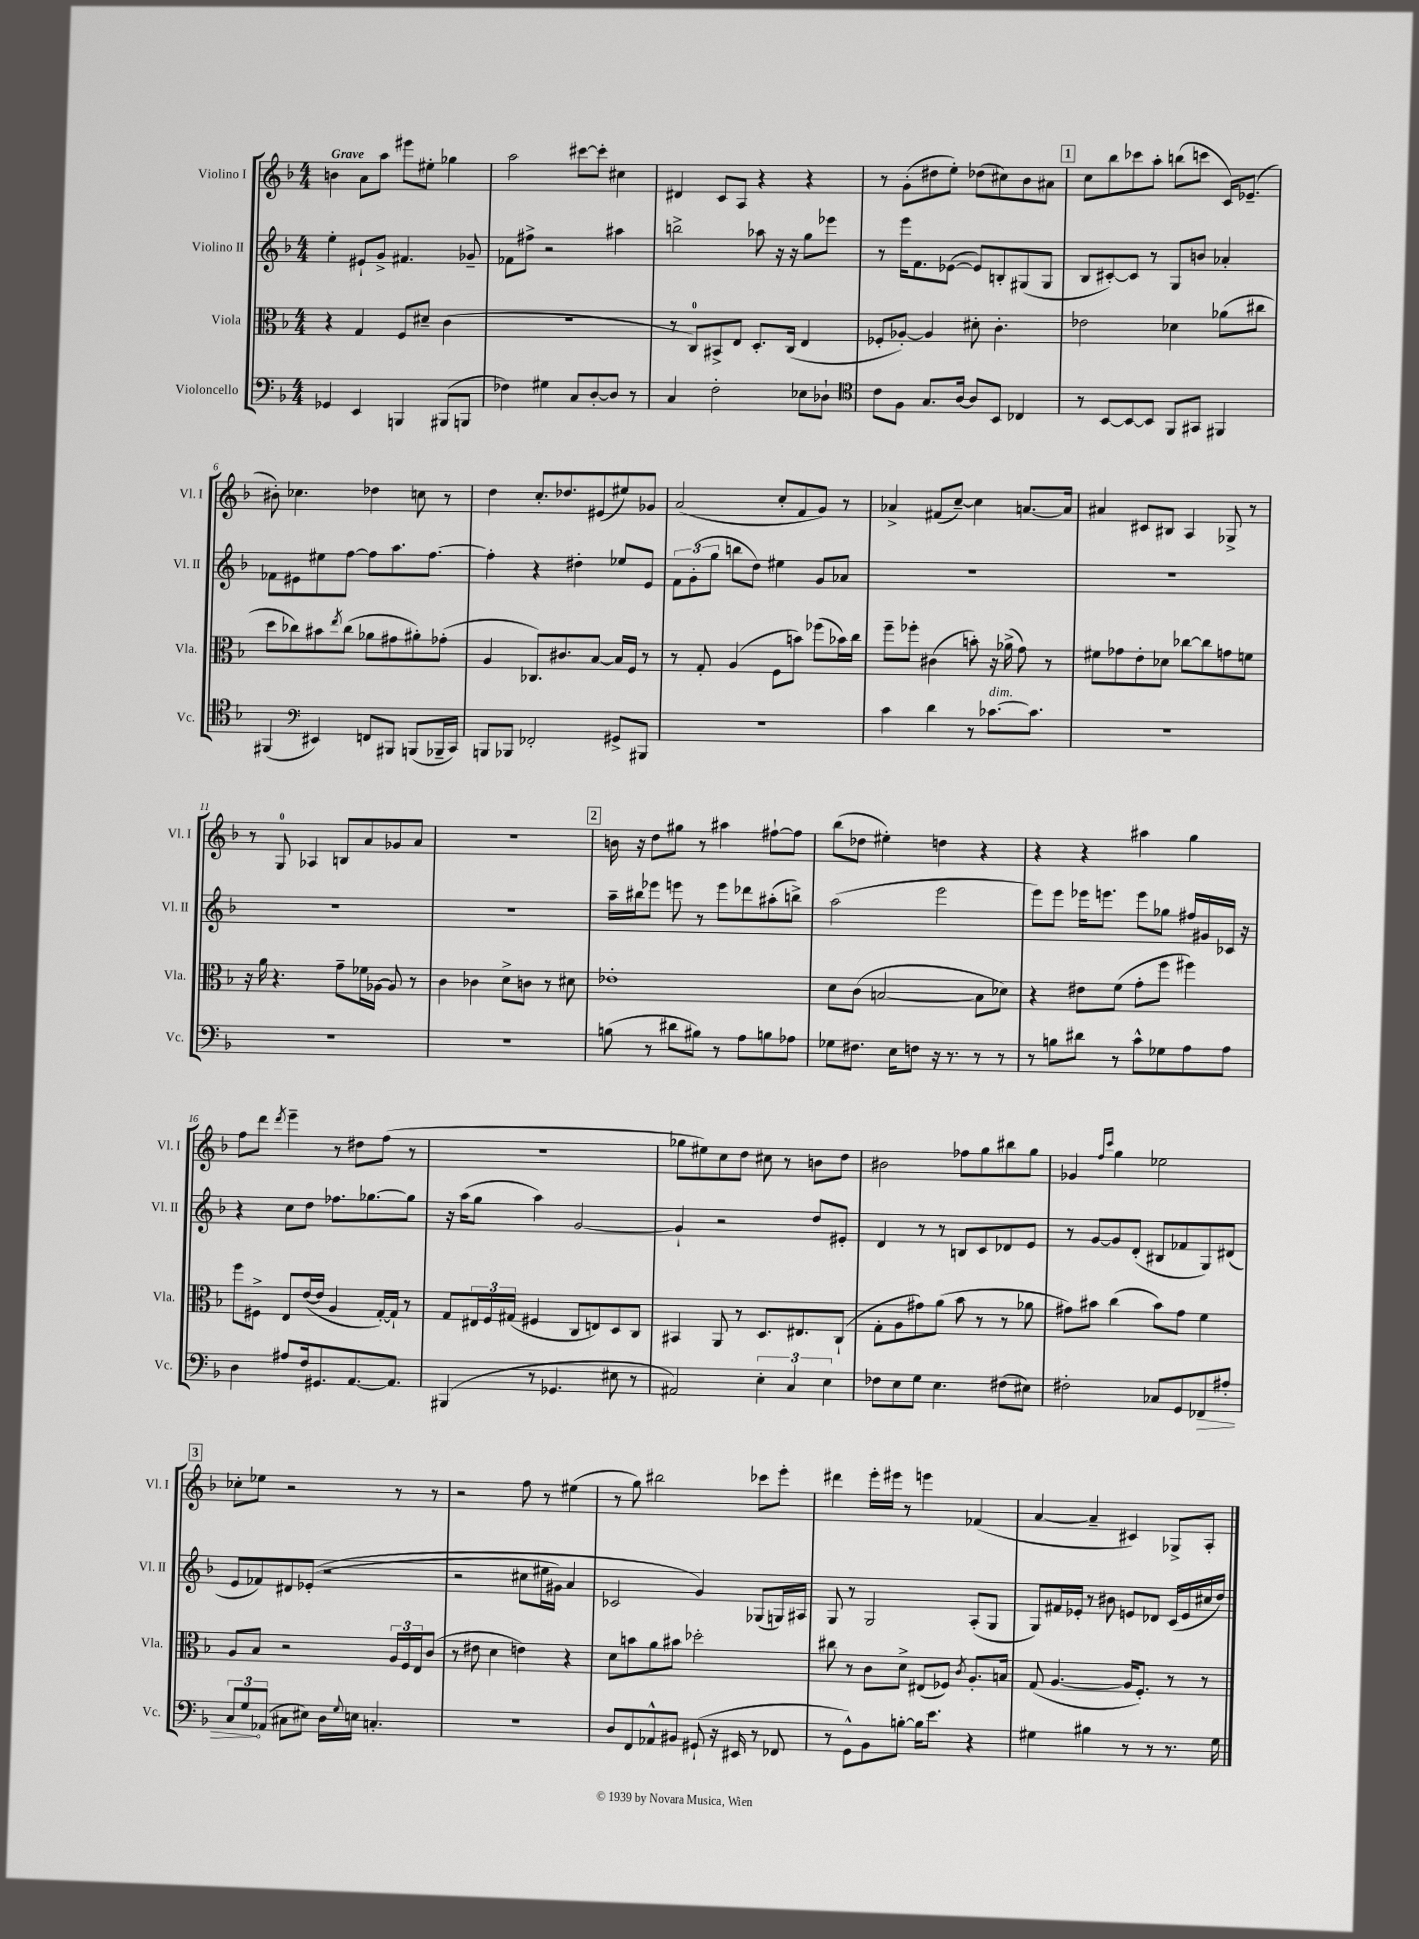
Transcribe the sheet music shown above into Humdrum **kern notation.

**kern	**kern	**kern	**kern
*staff4	*staff3	*staff2	*staff1
*clefF4	*clefC3	*clefG2	*clefG2
*k[b-]	*k[b-]	*k[b-]	*k[b-]
*M4/4	*M4/4	*M4/4	*M4/4
4GG-	4r	4ee'	4b
4EE	4G	8e#`	8a
.	.	8g^	8aa
4BBB	8F	4.f#	8eee#
.	8d#~	.	8ee#'
(8BBB#	(4c	.	4gg-
8BBB	.	8g-~	.
=	=	=	=
4F-)	1r	8f-	2aa
.	.	8ff#^	.
4G#	.	2r	.
8C	.	.	[8ccc#
[8D'	.	.	8ccc#']
8D]	.	4aa#	4cc#
8r	.	.	.
=	=	=	=
4C	8r	2bb^	4d#
.	8C)	.	.
2F'	8BB#^	.	8c
.	8E	.	8A
.	8.D'	8aa-	4r
.	.	16r	.
.	(16C	16r	.
8E-	4E	8gg	4r
8D-`	.	8eee-	.
=	=	=	=
*clefC4	*	*	*
8c	8F-'	8r	8r
8F	[8A-')	16eee	(8g'
.	.	8.f	.
8.G	4A-]	.	8dd#
.	.	([8e-	8ee')
[16A	.	.	.
8A]	8d#'	8e-])	(8dd-
8BB-	4.c'	8B'	8cc#)
4C-	.	(8G#	8b-
.	.	8G#	8a#
=	=	=	=
8r	2e-	8B-	8cc
[8BB-	.	[8c#')	8bb-
8BB-_	.	8c#]	8ccc-
8BB-]	.	8r	8aa'
8FF	4d-	8G	(8bb
8GG#	.	8b	8ccc
4FF#	(8a-	4a-'	16c)
.	.	.	(8.e-~
.	8cc#	.	.
=	=	=	=
(4FF#	8dd	8f-	8b#')
.	8cc-)	8e#	4.cc-
*clefF4	*	*	*
4EE#)	8b#	8ee#	.
.	8qee	.	.
.	(8cc-	[8ff	.
8FF	8a-	8ff]	4dd-
8BBB#	8g#	8.aa	.
(8BBB	8a#')	.	8cc
.	.	[8.ff	.
16BBB-~	(8g-'	.	8r
16CC)	.	.	.
=	=	=	=
8BBB	4A	4ff']	4dd
8BBB-	.	.	.
2FF-'	8.C-)	4r	8.cc'
.	8.c#	.	8.dd-
.	.	4dd#'	.
.	[8B-	.	(8e#
8GG#^	16B-]	8ee-	8ee#)
.	16F	.	.
8BBB#	8r	8e	8g-
=	=	=	=
1r	8r	12f	(2a
.	.	(12g'	.
.	8G'	.	.
.	.	12gg	.
.	(4A	8bb	.
.	.	8dd)	.
.	8F	4ee#	8cc'
.	8b)	.	8f
.	(8ff-	8g	8g)
.	16b-)	8a-	8r
.	16cc	.	.
=	=	=	=
4c	8ff~	1r	4a-^
.	8ff-'	.	.
4d	(4c#	.	(8f#
.	.	.	[8cc~)
8r	8b')	.	4cc]
[8.c-	16r	.	.
.	(16a-^	.	.
.	8g)	.	[8.a
8.c-]	.	.	.
.	8r	.	.
.	.	.	16a]
=	=	=	=
1r	8f#	1r	4a#
.	8g-	.	.
.	8e'	.	8c#
.	8d-	.	8B#
.	[8cc-	.	4A
.	8cc-]	.	.
.	8g	.	8G-^
.	8f	.	8r
=	=	=	=
1r	16r	1r	8r
.	16a	.	.
.	4.r	.	8G
.	.	.	4A-
.	8g~	.	8B
.	16f-	.	8a
.	[16A-	.	.
.	8A-]	.	8g-
.	8r	.	8a
=	=	=	=
1r	4c	1r	1r
.	4c-	.	.
.	8d^	.	.
.	8c	.	.
.	8r	.	.
.	8d#	.	.
=	=	=	=
(8B	1e-'	16aa~	16b
.	.	16bb#	16r
8r	.	8eee-	8dd
8d#	.	8eee	8gg#
8B#)	.	8r	8r
8r	.	8eee	4aa#
8A	.	8ddd-	.
8B	.	(8aa#'	[8ff#`
8A-	.	8bb^)	8ff#]
=	=	=	=
8G-	8d	(2aa	(8bb-
8.F#	(8c	.	8dd-
.	[2B	.	4ee#')
16E	.	.	.
8F	.	.	.
16r	.	2eee	4dd
8.r	.	.	.
8r	8B]	.	4r
8r	8d-)	.	.
=	=	=	=
8r	4r	8eee)	4r
8B	.	8eee	.
8d#	8e#	16eee-	4r
.	.	8.eee	.
8r	(8f	.	.
8c^^	8g'	8eee	4aa#
8G-	8ff	8gg-	.
8A	4ff#)	16ff#	4gg
.	.	16g#	.
8A	.	16c-	.
.	.	16r	.
=	=	=	=
4D	8ff	4r	8ff
.	8F#^	.	8ddd
.	.	.	8qddd
8A#	8E	8cc	4eee~
16F	([16e	8dd	.
8.GG#	16e]	.	.
.	4A	8.ff-	8r
[8.AA	.	.	8dd#
.	.	[8.gg-	.
.	[16G')	.	(8ff
8.AA]	16G`]	.	.
.	8r	8gg-]	8r
=	=	=	=
(4BBB#	8G	16r	1r
.	.	(16aa	.
.	24E#	8gg	.
.	24F	.	.
.	(24G#	.	.
8r	4F#	4aa)	.
4.GG-	.	.	.
.	8C	[2g	.
.	8E)	.	.
8E#	8D	.	.
8r	8C	.	.
=	=	=	=
2AA#)	4BB#	4g`]	8gg-
.	.	.	8ee#)
.	8AA	2r	8cc
.	8r	.	8dd
6E'	8.D	.	8cc#
.	.	.	8r
6C	.	.	.
.	8.E#	.	.
.	.	8dd	8b
6E	.	.	.
.	(8C`	8e#'	8dd
=	=	=	=
8F-	8G'	4d	2b#
8E	8A	.	.
8G	8g#)	8r	.
4.E	(8a	8r	.
.	8b-	8B	8ff-
.	8r	8c	8gg
(8F#	8r	8d-	8bb#
8E#)	8a-	8e	8gg
=	=	=	=
2F#'	8g#)	8r	4g-
.	8b#	[8g	.
.	.	.	16qqff
.	.	.	16qqccc
.	(4cc	8g]	4gg
.	.	(8d'	.
8C-	8b#)	8B#	2ee-
8GG	8g#	8f-	.
8FF-	4f	8G)	.
8A#'	.	(8d#	.
=	=	=	=
12C	8A	8e	8cc-'
12G	.	.	.
.	8B-	8f-)	8ee-
(12AA-	.	.	.
8C#	2r	8d#	2r
8E#)	.	&((8e-'	.
16D	.	2r	.
8qqG	.	.	.
16E	.	.	.
4.C'	.	.	.
.	24A	.	8r
.	24F	.	.
.	24E	.	.
.	(8c	.	8r
=	=	=	=
1r	8r	2r	2r
.	8e#	.	.
.	4d	.	.
.	4e)	8cc#	8ff
.	.	16ee#	8r
.	.	16g#)	.
.	4r	4a	(4ee#
=	=	=	=
8D	8d	2c-	8r
8FF	8b	.	8gg)
8AA-^^	8a	.	2bb#
8BB#	8b#	.	.
(8GG#`	2dd-'	4g&)	.
16r	.	.	.
16EE#	.	.	.
8r	.	(8G-	8ccc-
8FF-	.	16G)	8eee'
.	.	16A#	.
=	=	=	=
8r	8cc#	8G	4ddd#
8GG^^)	8r	8r	.
8BB-	8c	2G	16eee'
.	.	.	16eee#
[8B'	8d^	.	8r
16B]	(8E#	.	4eee
8.e	.	.	.
.	8F-)	.	.
.	8qc	.	.
4r	8.A'	(8A'	(4f-
.	.	8G	.
.	16B	.	.
=	=	=	=
4G#	(8G	8G)	[4a
.	[4.A	16f#	.
.	.	16e-'	.
4B#	.	8r	4a~]
.	.	8b#	.
8r	16A]	8e	4c#)
.	8.F')	.	.
8r	.	8d-	.
8.r	8r	(16c	8G-^
.	.	16e	.
.	8r	16cc#	8A'
16G#	.	16dd)	.
==	==	==	==
*-	*-	*-	*-
